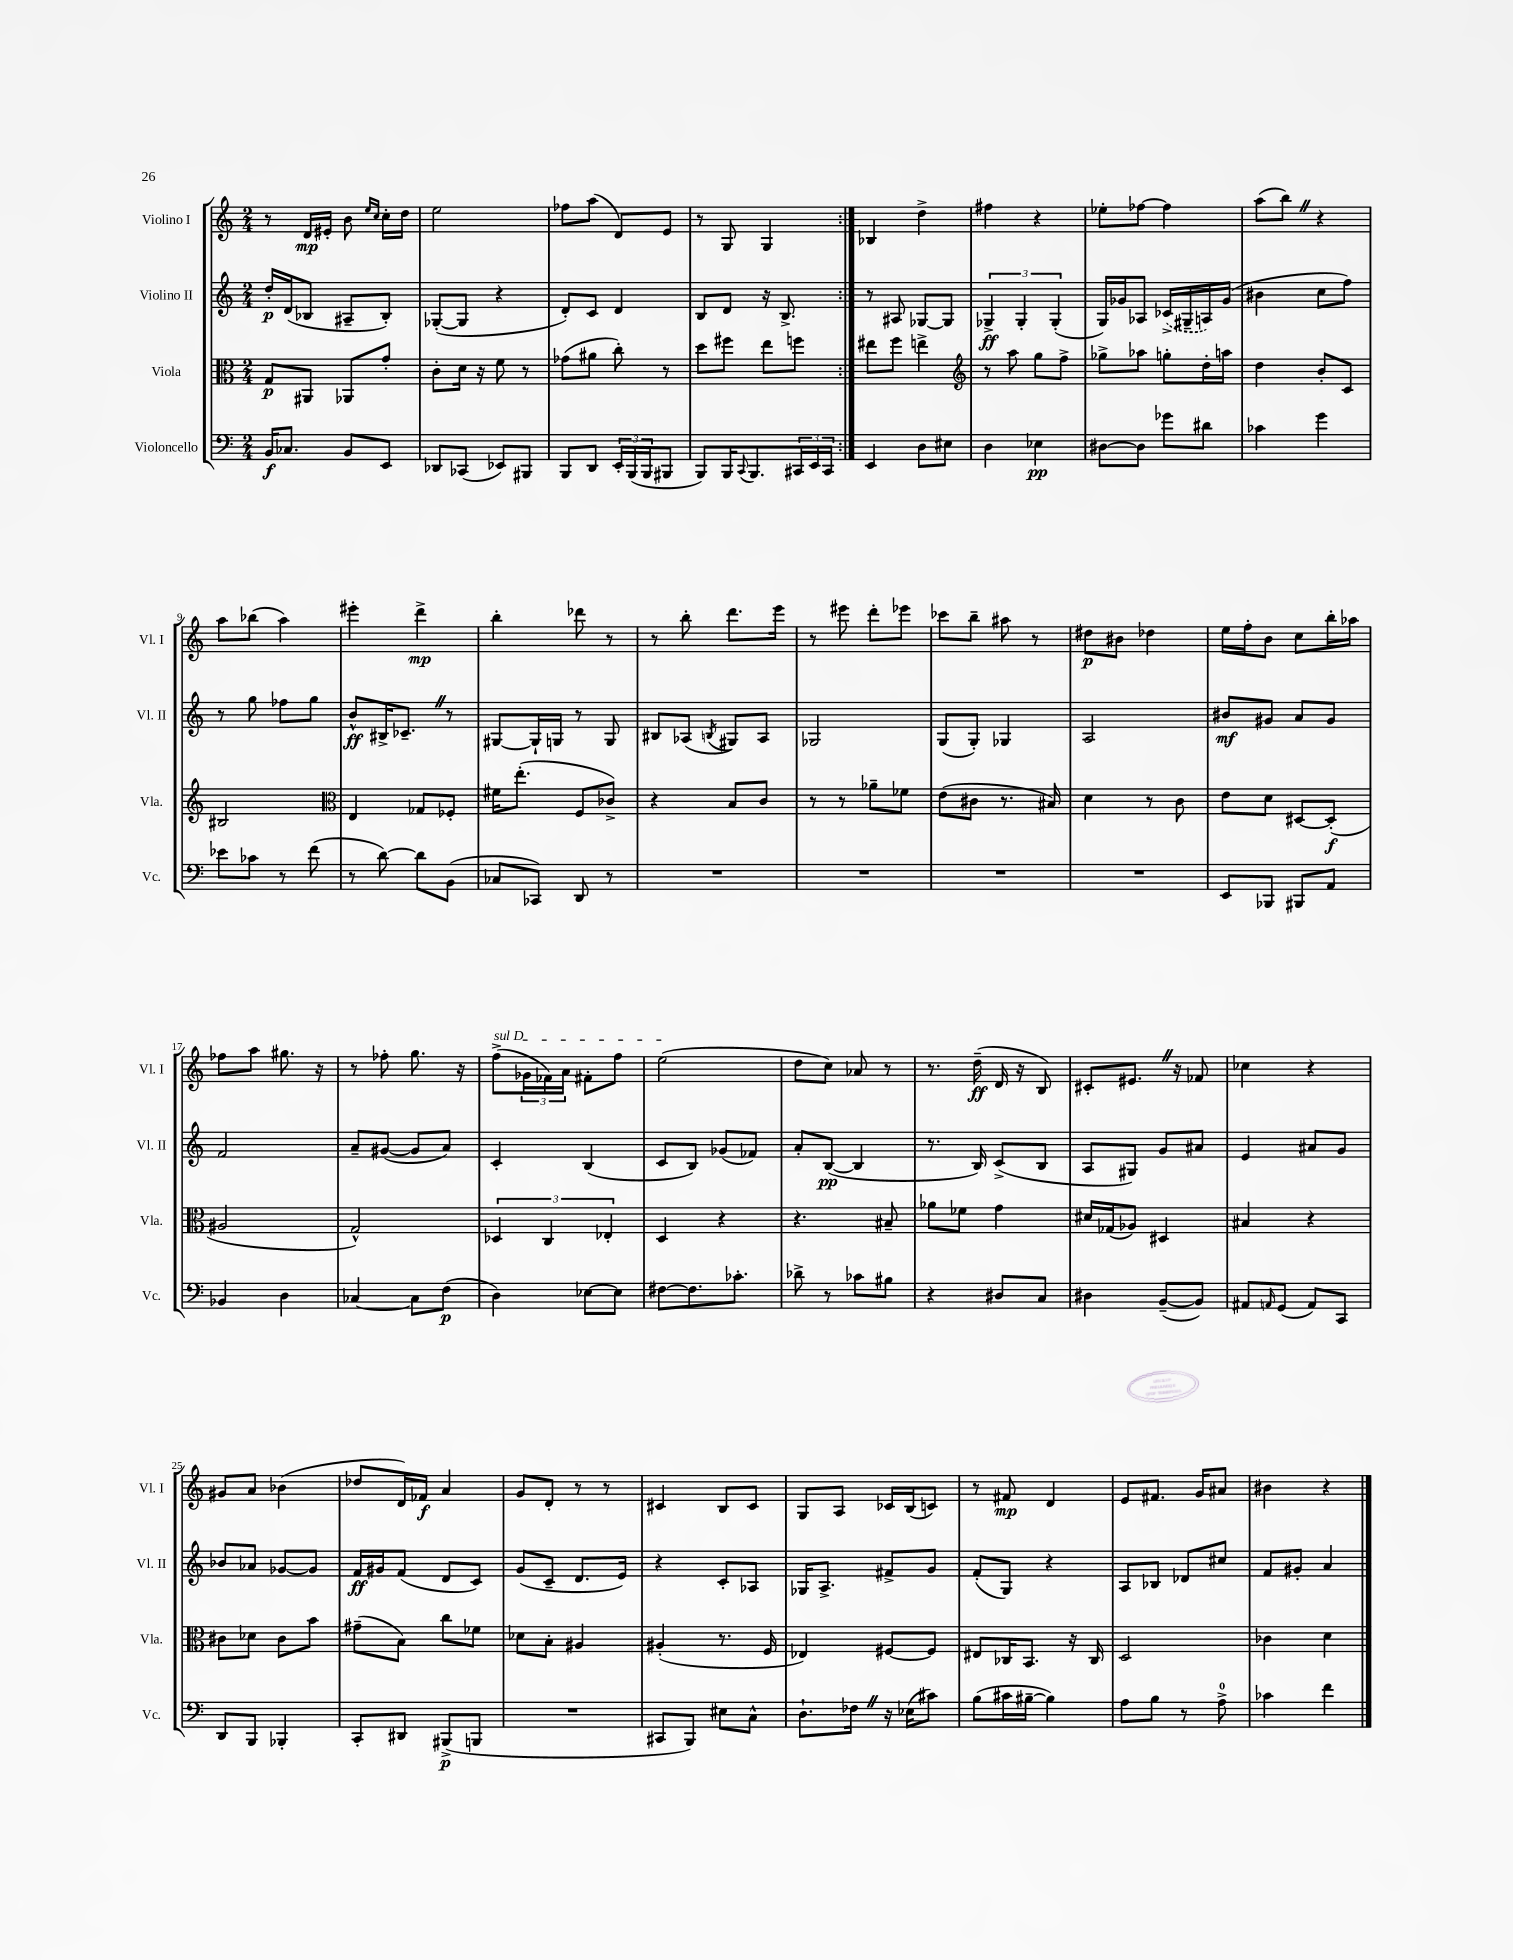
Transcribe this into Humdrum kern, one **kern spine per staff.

**kern	**dynam	**kern	**dynam	**kern	**dynam	**kern	**dynam
*part4	*part4	*part3	*part3	*part2	*part2	*part1	*part1
*staff4	*staff4	*staff3	*staff3	*staff2	*staff2	*staff1	*staff1
*I"Violoncello	*	*I"Viola	*	*I"Violino II	*	*I"Violino I	*
*I'Vc.	*	*I'Vla.	*	*I'Vl. II	*	*I'Vl. I	*
*clefF4	*	*clefC3	*	*clefG2	*	*clefG2	*
*k[]	*	*k[]	*	*k[]	*	*k[]	*
*M2/4	*	*M2/4	*	*M2/4	*	*M2/4	*
=1	=1	=1	=1	=1	=1	=1	=1
16BB/KL	f	8G/L	p	16dd'/LL	p	8r	.
8.C-X/J	.	.	.	(16d/J	.	.	.
.	.	8AA#X/J	.	8B-X/J	.	16d/LL	mp
.	.	.	.	.	.	16e#X'/JJ	.
8BB/L	.	8AA-X/L	.	8A#X~/L	.	8b\	.
.	.	.	.	.	.	16qqee/LL	.
.	.	.	.	.	.	16qqcc/JJ	.
8EE/J	.	8g'/J	.	8B-'/J)	.	16cc'\LL	.
.	.	.	.	.	.	16dd\JJ	.
=2	=2	=2	=2	=2	=2	=2	=2
8DD-X/L	.	8c'\L	.	([8G-X'/L	.	2ee\	.
(8CC-X/J	.	16d\Jk	.	8G-/J]	.	.	.
.	.	16r	.	.	.	.	.
8EE-X/L)	.	8f\	.	4r	.	.	.
8BBB#X/J	.	8r	.	.	.	.	.
=3	=3	=3	=3	=3	=3	=3	=3
8BBB/L	.	(8g-X\L	.	8d'/L)	.	8ff-X\L	.
8DD/J	.	8a#X\J	.	8c/J	.	(8aa\J	.
24EE'/LL	.	8cc'\)	.	4d/	.	8d/L)	.
(24BBB/	.	.	.	.	.	.	.
24BBB/J	.	.	.	.	.	.	.
8BBB#X/J	.	8r	.	.	.	8e/J	.
=4	=4	=4	=4	=4	=4	=4	=4
8BBB/L)	.	8dd\L	.	8B/L	.	8r	.
16BBB/K	.	8ff#X\J	.	8d/J	.	8G/	.
8qqCC/	.	.	.	.	.	.	.
8.BBB/	.	.	.	.	.	.	.
.	.	8ee\L	.	16r	.	4G/	.
.	.	.	.	8.B^/	.	.	.
24CC#X/L	.	8ffn\J	.	.	.	.	.
24EE/	.	.	.	.	.	.	.
24CC#/JJ	.	.	.	.	.	.	.
=5:|!	=5:|!	=5:|!	=5:|!	=5:|!	=5:|!	=5:|!	=5:|!
4EE/	.	8ee#X\L	.	8r	.	4B-X/	.
.	.	8ff\J	.	8A#X/	.	.	.
8D\L	.	4een^\	.	[8G-X/L	.	4dd^\	.
8E#X\J	.	.	.	8G-/J]	.	.	.
=6	=6	=6	=6	=6	=6	=6	=6
*	*	*clefG2	*	*	*	*	*
4D\	.	8r	.	6G-X^/	ff	4ff#X\	.
.	.	8aa\	.	.	.	.	.
.	.	.	.	6G-'/	.	.	.
4E-X\	pp	8gg\L	.	.	.	4r	.
.	.	.	.	(6G-'/	.	.	.
.	.	8ff^\J	.	.	.	.	.
=7	=7	=7	=7	=7	=7	=7	=7
[8D#X\L	.	8gg-X^\L	.	16G/LL)	.	8ee-X'\L	.
.	.	.	.	16g-X/J	.	.	.
8D#\J]	.	8aa-X\J	.	8A-X/J	.	[8ff-X\J	.
8g-X\L	.	8ggn'\L	.	(16c-X^/LL	.	4ff-\]	.
.	.	.	.	16G#X~/	.	.	.
8d#X\J	.	16dd'\L	.	16An/)	.	.	.
.	.	16aan\JJ	.	(16g-/JJ	.	.	.
=8	=8	=8	=8	=8	=8	=8	=8
4c-X\	.	4dd\	.	4b#X\	.	(8aa\L	.
.	.	.	.	.	.	8bbZ\J)	.
4g\	.	8b'/L	.	8cc\L	.	4r	.
.	.	8c/J	.	8ff\J)	.	.	.
!!LO:LB:g=z
=9	=9	=9	=9	=9	=9	=9	=9
8e-X\L	.	2B#X/	.	8r	.	8aa\L	.
8c-X\J	.	.	.	8gg\	.	(8bb-X\J	.
8r	.	.	.	8ff-X\L	.	4aa\)	.
(8f\	.	.	.	8gg\J	.	.	.
=10	=10	=10	=10	=10	=10	=10	=10
*	*	*clefC3	*	*	*	*	*
8r	.	4E/	.	8b^^/L	ff	4eee#X'\	.
[8d\)	.	.	.	16B#X^/K	.	.	.
.	.	.	.	8.c-X~Z/J	.	.	.
8d\L]	.	8G-X/L	.	.	.	4ddd^\	mp
(8BB\J	.	8F-X'/J	.	8r	.	.	.
=11	=11	=11	=11	=11	=11	=11	=11
8C-X/L	.	16f#X\KL	.	[8G#X/L	.	4bb'\	.
.	.	(8.ee'\J	.	.	.	.	.
8CC-X/J)	.	.	.	16G#`/L]	.	.	.
.	.	.	.	16Gn/JJ	.	.	.
8DD/	.	8F/L	.	8r	.	8ddd-X\	.
8r	.	8c-X^/J)	.	8G/	.	8r	.
=12	=12	=12	=12	=12	=12	=12	=12
2r	.	4r	.	8B#X/L	.	8r	.
.	.	.	.	(8A-X/J	.	8bb'\	.
.	.	.	.	8qBn/	.	.	.
.	.	8B/L	.	8G#X/L)	.	8.ddd\L	.
.	.	8c/J	.	8A-/J	.	.	.
.	.	.	.	.	.	16eee\Jk	.
=13	=13	=13	=13	=13	=13	=13	=13
2r	.	8r	.	2G-X/	.	8r	.
.	.	8r	.	.	.	8eee#X\	.
.	.	8a-X~\L	.	.	.	8ddd'\L	.
.	.	8f-X\J	.	.	.	8eee-X\J	.
=14	=14	=14	=14	=14	=14	=14	=14
2r	.	(8e\L	.	(8G/L	.	8ccc-X\L	.
.	.	8c#X\J	.	8G'/J)	.	8bb~\J	.
.	.	8.r	.	4G-X/	.	8aa#X\	.
.	.	.	.	.	.	8r	.
.	.	16B#X/)	.	.	.	.	.
=15	=15	=15	=15	=15	=15	=15	=15
2r	.	4d\	.	2A/	.	8dd#X\L	p
.	.	.	.	.	.	8b#X\J	.
.	.	8r	.	.	.	4dd-X\	.
.	.	8c\	.	.	.	.	.
=16	=16	=16	=16	=16	=16	=16	=16
8EE/L	.	8e\L	.	8b#X/L	mf	16ee\LL	.
.	.	.	.	.	.	16ff'\J	.
8BBB-X/J	.	8d\J	.	8g#X/J	.	8b\J	.
8BBB#X/L	.	[8D#X/L	.	8a/L	.	8cc\L	.
8AA/J	.	(8D#'/J]	f	8g#/J	.	16bb'\L	.
.	.	.	.	.	.	16aa-X\JJ	.
!!LO:LB:g=z
=17	=17	=17	=17	=17	=17	=17	=17
4BB-X/	.	2A#X/	.	2f/	.	8ff-X\L	.
.	.	.	.	.	.	8aa\J	.
4D\	.	.	.	.	.	8.gg#X\	.
.	.	.	.	.	.	16r	.
=18	=18	=18	=18	=18	=18	=18	=18
[4C-X/	.	2G^^/)	.	8a~/L	.	8r	.
.	.	.	.	([8g#X/J	.	8ff-X'\	.
8C-\L]	.	.	.	8g#/L]	.	8.gg\	.
(8F\J	p	.	.	8a/J)	.	.	.
.	.	.	.	.	.	16r	.
=19	=19	=19	=19	=19	=19	=19	=19
!	!	!	!	!	!	!LO:TX:a:i:t=sul D	!
4D\)	.	6D-X/	.	4c'/	.	(8ff^\L	.
.	.	.	.	.	.	24g-X\L	.
.	.	6C/	.	.	.	24f-X\)	.
.	.	.	.	.	.	24a\JJ	.
[8E-X\L	.	.	.	(4B/	.	8f#X'\L	.
.	.	6E-X'/	.	.	.	.	.
8E-\J]	.	.	.	.	.	8ff\J	.
=20	=20	=20	=20	=20	=20	=20	=20
[8F#X\L	.	4D/	.	8c/L	.	(2ee\	.
8.F#\]	.	.	.	8B/J)	.	.	.
.	.	4r	.	(8g-X/L	.	.	.
8.c-X'\J	.	.	.	.	.	.	.
.	.	.	.	8f-X/J)	.	.	.
=21	=21	=21	=21	=21	=21	=21	=21
8d-X^\	.	4.r	.	8a'/L	.	8dd\L	.
8r	.	.	.	([8B/J	pp	8cc\J)	.
8c-X\L	.	.	.	4B/]	.	8a-X/	.
8B#X\J	.	8B#X~/	.	.	.	8r	.
=22	=22	=22	=22	=22	=22	=22	=22
4r	.	8a-X\L	.	8.r	.	8.r	.
.	.	8f-X\J	.	.	.	.	.
.	.	.	.	16B/)	.	(16dd~\	ff
8D#X/L	.	4g\	.	(8c^/L	.	16d/	.
.	.	.	.	.	.	16r	.
8C/J	.	.	.	8B/J	.	8B/)	.
=23	=23	=23	=23	=23	=23	=23	=23
4D#X\	.	16d#X/LL	.	8A/L	.	8c#X'/L	.
.	.	(16G-X/J	.	.	.	.	.
.	.	8A-X/J)	.	8G#X/J)	.	8.e#XZ/J	.
([8BB~/L	.	4D#X/	.	8g/L	.	.	.
.	.	.	.	.	.	16r	.
8BB/J])	.	.	.	8a#X/J	.	8f-X/	.
=24	=24	=24	=24	=24	=24	=24	=24
8AA#X/L	.	4B#X/	.	4e/	.	4cc-X\	.
16qqAAn/	.	.	.	.	.	.	.
(8GG/J	.	.	.	.	.	.	.
8AA/L)	.	4r	.	8a#X/L	.	4r	.
8CC/J	.	.	.	8g/J	.	.	.
!!LO:LB:g=z
=25	=25	=25	=25	=25	=25	=25	=25
8DD/L	.	8c#X\L	.	8b-X/L	.	8g#X/L	.
8BBB/J	.	8d-X\J	.	8a-X/J	.	8a/J	.
4BBB-X'/	.	8c#\L	.	[8g-X/L	.	(4b-X\	.
.	.	8b\J	.	8g-/J]	.	.	.
=26	=26	=26	=26	=26	=26	=26	=26
8CC'/L	.	(8g#X~\L	.	16f/LL	ff	8dd-X/L	.
.	.	.	.	16g#X/J	.	.	.
8DD#X/J	.	8B\J)	.	(8f/J	.	16d/L)	.
.	.	.	.	.	.	16f-X/JJ	f
(8BBB#X^/L	p	8cc\L	.	8d/L	.	4a/	.
8BBBn/J	.	8f-X\J	.	8c/J)	.	.	.
=27	=27	=27	=27	=27	=27	=27	=27
2r	.	8d-X\L	.	(8g/L	.	8g/L	.
.	.	8B'\J	.	8c~/J	.	8d'/J	.
.	.	4A#X/	.	8.d/L	.	8r	.
.	.	.	.	.	.	8r	.
.	.	.	.	16e/Jk)	.	.	.
=28	=28	=28	=28	=28	=28	=28	=28
8CC#X/L	.	(4A#X'/	.	4r	.	4c#X/	.
8BBB/J)	.	.	.	.	.	.	.
8E#X\L	.	8.r	.	8c'/L	.	8B/L	.
8C^^\J	.	.	.	8A-X/J	.	8c#/J	.
.	.	16F/	.	.	.	.	.
=29	=29	=29	=29	=29	=29	=29	=29
8.D`\L	.	4E-X/)	.	16G-X/KL	.	8G/L	.
.	.	.	.	8.A^/J	.	.	.
.	.	.	.	.	.	8A/J	.
16F-XZ\Jk	.	.	.	.	.	.	.
16r	.	[8F#X/L	.	8f#X^/L	.	16c-X/LL	.
(16E-X\KL	.	.	.	.	.	(16B/J	.
8c#X\J)	.	8F#/J]	.	8g/J	.	8cn/J)	.
=30	=30	=30	=30	=30	=30	=30	=30
(8B\L	.	8E#X/L	.	(8f'/L	.	8r	.
16c#X\L	.	16C-X/K	.	8G/J)	.	8f#X/	mp
[16B#X~\JJ	.	8.BB/J	.	.	.	.	.
4B#\])	.	.	.	4r	.	4d/	.
.	.	16r	.	.	.	.	.
.	.	16C-/	.	.	.	.	.
=31	=31	=31	=31	=31	=31	=31	=31
8A\L	.	2D/	.	8A/L	.	8e/L	.
8B\J	.	.	.	8B-X/J	.	8.f#X/J	.
8r	.	.	.	8d-X/L	.	.	.
.	.	.	.	.	.	16g/KL	.
8A^\	.	.	.	8cc#X/J	.	8a#X/J	.
=32	=32	=32	=32	=32	=32	=32	=32
4c-X\	.	4c-X\	.	8f/L	.	4b#X\	.
.	.	.	.	8g#X'/J	.	.	.
4f\	.	4d\	.	4a/	.	4r	.
==	==	==	==	==	==	==	==
*-	*-	*-	*-	*-	*-	*-	*-
